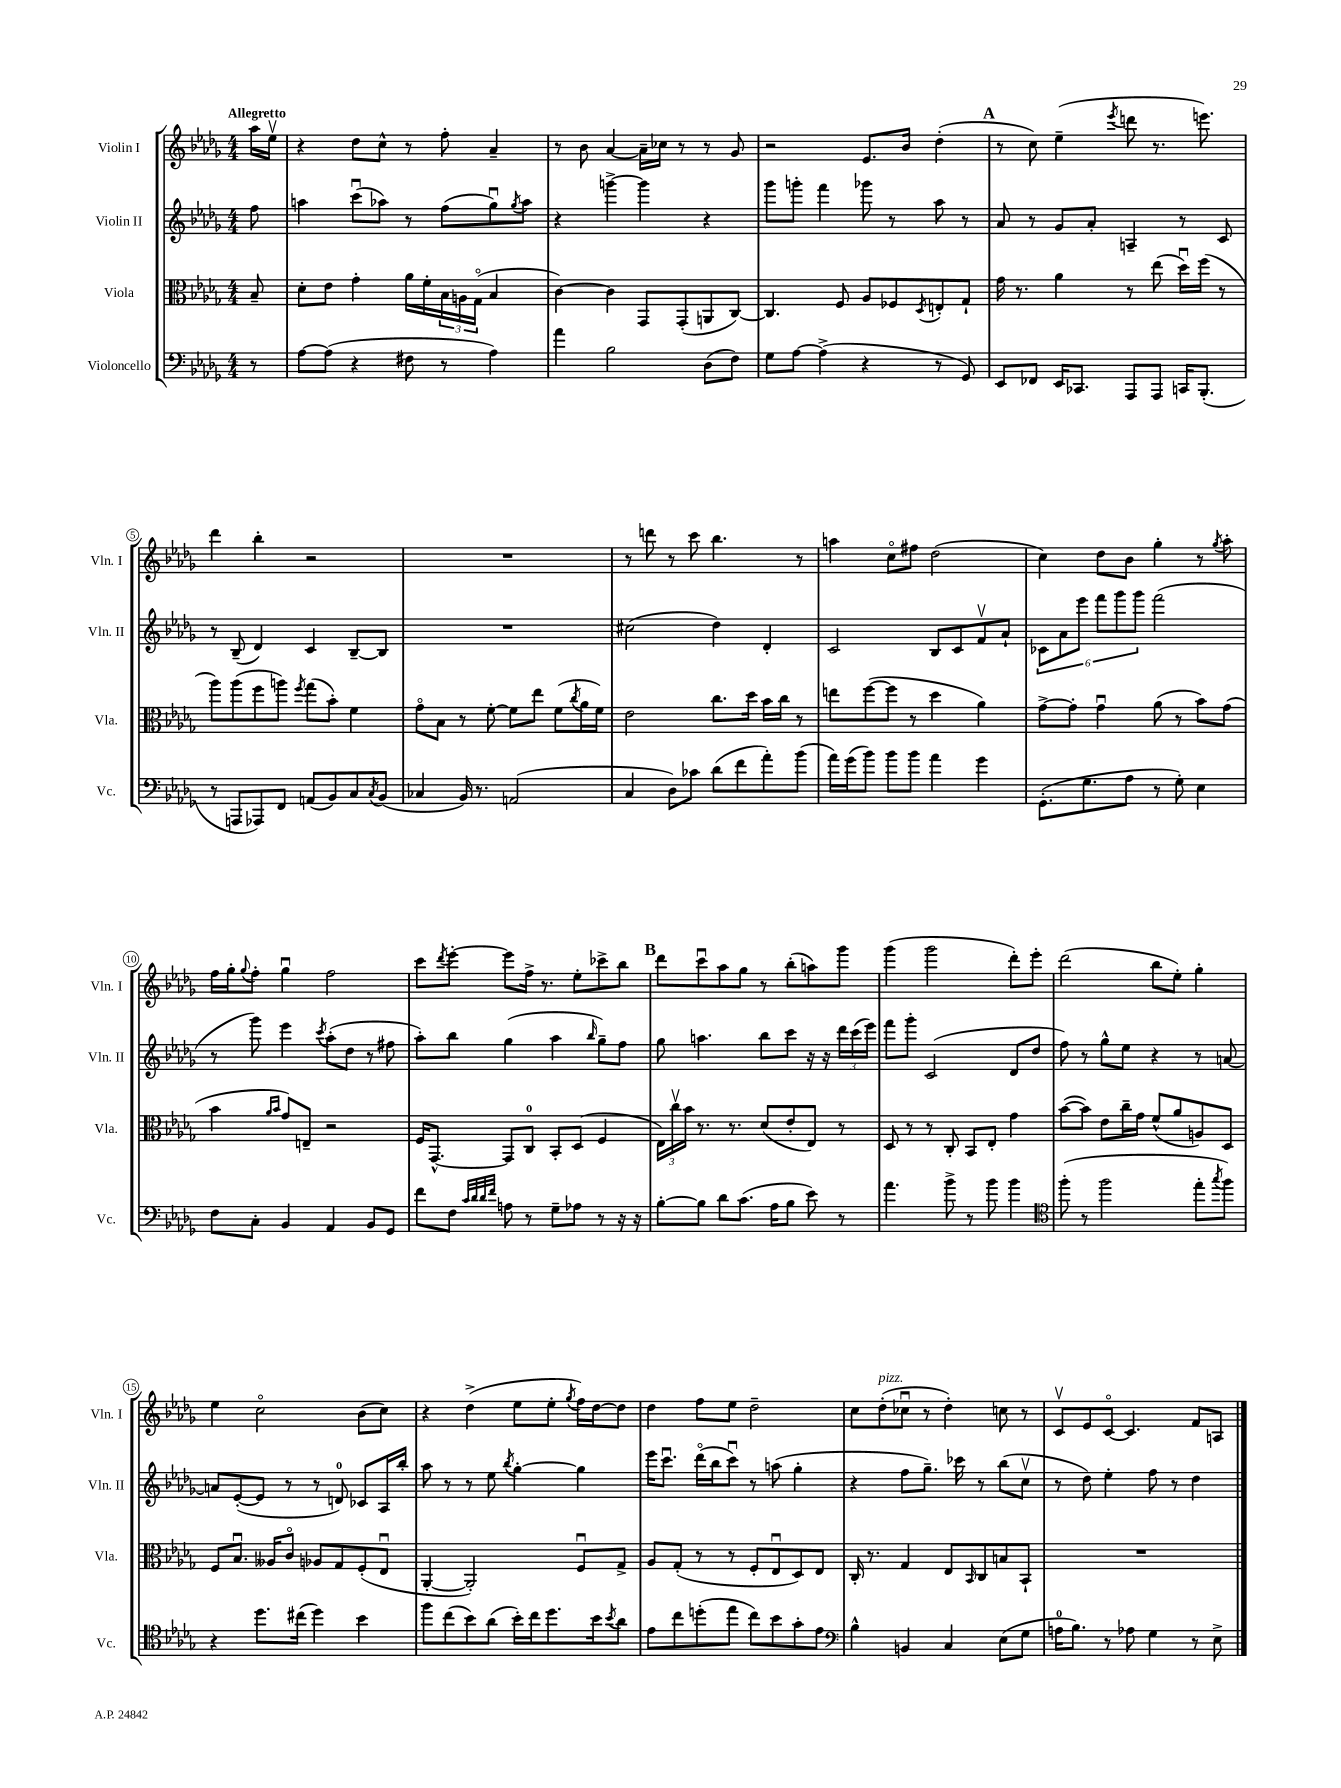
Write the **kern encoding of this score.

**kern	**kern	**kern	**kern
*staff4	*staff3	*staff2	*staff1
*clefF4	*clefC3	*clefG2	*clefG2
*k[b-e-a-d-g-]	*k[b-e-a-d-g-]	*k[b-e-a-d-g-]	*k[b-e-a-d-g-]
*M4/4	*M4/4	*M4/4	*M4/4
8r	8B-~/	8ff\	16aa-\LL
.	.	.	16ee-v\JJ
=	=	=	=
[8A-\L	8d-'\L	4aa\	4r
(8A-\]J	8e-\J	.	.
4r	4g-'\	(8cccu\L	8dd-\L
.	.	8aa-\J)	8cc^^\J
8F#\	16a-\LL	8r	8r
.	16f'\	.	.
8r	24B-\	(8ff\L	8ff'\
.	24A\	.	.
.	(24G-o\JJ	.	.
4A-\)	4B-/	8gg-u\)	4a-~/
.	.	8qgg-/	.
.	.	8aa-\J	.
=	=	=	=
4a-\	[4c\)	4r	8r
.	.	.	8b-\
2B-\	4c\]	[4ggg^\	[4a-/
.	8GG-/L	4ggg\]	16a-~\]LL
.	.	.	16cc-\JJ
.	(8GG-'/	.	8r
(8D-\L	8AA/	4r	8r
8F\J)	[8C/J)	.	8g-/
=	=	=	=
8G-\L	4.C/]	8ggg-\L	2r
[8A-\J	.	8ggg'\J	.
(4A-^\]	.	4fff\	.
.	8F/	.	.
4r	8A-/L	8ggg-\	8.e-/L
.	8F-/	8r	.
.	.	.	16b-/Jk
.	8qD-/	.	.
8r	8E'/	8aa-\	(4dd-'\
8GG-/)	8G-`/J	8r	.
=	=	=	=
8EE-/L	16g-\	8a-/	8r
.	8.r	.	.
8FF-/J	.	8r	8cc\)
16EE-/LK	4a-\	8g-/L	(4ee-~\
8.CC-/J	.	.	.
.	.	8a-'/J	.
.	.	.	8qeee-/
8AAA-/L	8r	4A~/	8ddd\
8AAA-/J	(8ee-\	.	8.r
16CC/LK	16dd-u\LL)	8r	.
(8.BBB-'/J	(16ff\JJ	.	8.eee\)
.	8r	8c/	.
=	=	=	=
8r	8aa-\L)	8r	4ddd-\
8AAA/L	(8aa-\	(8B-~/	.
8AAA-/)	8ff\	4d-/)	4bb-'\
8FF/J	8aa\J)	.	.
.	8qff/	.	.
(8AA/L	(8gg-\L	4c/	2r
8BB-/)	8b-'\J)	.	.
8C/	4f\	[8B-~/L	.
8qC/	.	.	.
(8BB-/J	.	8B-/]J	.
=	=	=	=
4C-/	8g-o\L	1r	1r
.	8B-\J	.	.
16BB-/)	8r	.	.
8.r	.	.	.
.	[8f'\	.	.
(2AA/	8f\]L	.	.
.	8ee-\J	.	.
.	(8f\L	.	.
.	8qcc/	.	.
.	16a-\L	.	.
.	16f\JJ)	.	.
=	=	=	=
4C/	2e-\	(2cc#\	8r
.	.	.	8ddd\
8D-\L)	.	.	8r
8c-\J	.	.	8ccc\
(8d-\L	8.cc\L	4dd-\)	4.bb-\
8f\	.	.	.
.	16dd-\Jk	.	.
8a-'\)	16b-\LL	4d-'/	.
.	16cc\JJ	.	.
(8b-\J	8r	.	8r
=	=	=	=
16a-\LL)	8ee\L	2c/	4aa\
(16g-\J	.	.	.
8b-\J)	([8ff\	.	.
8b-\L	8ff\]J	.	8cco\L
8b-\J	8r	.	8ff#\J
4a-\	4dd-\	8B-/L	(2dd-\
.	.	8c/	.
4g-\	4a-\)	8fv/	.
.	.	8a-`/J	.
=	=	=	=
(8.GG-'\L	[8g-^\L	12c-\L	4cc\)
.	.	12a-\	.
.	8g-'\]J	.	.
.	.	12eee-\J	.
8.G-\	.	.	.
.	4g-u\	12fff\L	8dd-\L
.	.	12ggg-\	.
8A-\J	.	.	8b-\J
.	.	12ggg-\J	.
8r	(8a-\	(2fff\	4gg-'\
8G-'\)	8r	.	.
4E-\	8b-\L)	.	8r
.	.	.	8qgg-/
.	(8g-\J	.	8aa-'\
=	=	=	=
8F\L	4b-\	8r	16ff\LL
.	.	.	16gg-'\J
.	.	.	8qqgg-/
8C'\J	.	8ggg-\)	8ff'\J
.	16qqa-/LL	.	.
.	16qqb-/JJ	.	.
4BB-/	8g-/L)	4eee-\	4gg-u\
.	8E~/J	.	.
.	.	8qccc/	.
4AA-/	2r	(8aa-'\L	2ff\
.	.	8dd-\J	.
8BB-/L	.	8r	.
8GG-/J	.	8ff#\	.
=	=	=	=
8f\L	16F/LK	8aa-'\L)	8ccc\L
.	[8.GG-^^/J	.	.
.	.	.	8qddd-/
8F\J	.	8bb-\J	[8eee-'\J
32qqc/LLL	.	.	.
32qqd-/	.	.	.
32qqd-/	.	.	.
32qqf/JJJ	.	.	.
8A\	8GG-/]L	(4gg-\	8eee-\]L
8r	8C/J	.	16ff^\Jk
.	.	.	8.r
8G-~\L	8BB-'/L	4aa-\	.
8A-\J	(8D-/J	.	8ee-'\L
.	.	16qqbb-/	.
8r	4F/	8gg-~\L)	8ccc-^\
16r	.	8ff\J	8bb-\J
16r	.	.	.
=	=	=	=
[8B-'\L	24E-\LL)	8gg-\	8ddd-\L
.	24ccv\	.	.
.	24b-\JJ	.	.
8B-\]J	8.r	4.aa\	8cccu\
8d-\L	.	.	8aa-\
.	8.r	.	.
(8.c\J	.	.	8gg-\J
.	(8d-/L	8bb-\L	8r
16A-\LK	.	.	.
8B-\J	8e-'/	8ccc\J	(8bb-'\L
8e-\)	8E-/J)	16r	8aa\)
.	.	16r	.
8r	8r	24ddd-\LL	8ggg-\J
.	.	(24ccc\	.
.	.	24eee-\JJ)	.
=	=	=	=
4.a-\	8D-/	8fff\L	(4ggg-\
.	8r	8ggg-'\J	.
.	8r	(2c/	2ggg-\
8b-^\	8C'/	.	.
8r	8BB-/L	.	.
8b-\	8E-'/J	.	.
4b-\	4g-\	8d-/L	8ddd-'\L)
.	.	8dd-/J	8eee-'\J
=	=	=	=
*clefC4	*	*	*
(8ff'\	([8b-\L	8ff\)	(2ddd-\
8r	8b-\]J)	8r	.
2ff\	8e-\L	8gg-^^\L	.
.	16cc~\L	8ee-\J	.
.	16g-\JJ	.	.
.	(8f^^/L	4r	8bb-\L
.	8a-/	.	8ee-'\J)
8ee-'\L	8A/)	8r	4gg-'\
8qgg-/	.	.	.
8ff\J)	8D-/J	[8a/	.
=	=	=	=
4r	8F/L	8a/]L	4ee-\
.	8.B-u/J	([8e-'/	.
8.dd-\L	.	8e-/]J	2cco\
.	16A--/LK	.	.
.	8co/J	8r	.
(16cc#\Jk	.	.	.
4dd-\)	8A-/L	8r	.
.	8G-/	8d/)	.
4b-\	(8F'/	8c-/L	(8b-\L
.	8E-u/J	16A-/L	8cc\J)
.	.	16bb-'/JJ	.
=	=	=	=
8ff\L	[4AA-'/	8aa-\	4r
(8cc\	.	8r	.
8b-\)	2AA-'/])	8r	(4dd-^\
(8a-\J	.	8ee-\	.
.	.	8qbb-/	.
16b-'\LL)	.	[4gg-'\	8ee-\L
16cc\J	.	.	.
8.dd-\	.	.	8ee-'\J
.	.	.	8qgg-/
.	8Fu/L	4gg-\]	16ff\LL)
16b-\k	.	.	[16dd-\J
8qb-/	.	.	.
8a-\J	8G-^/J	.	8dd-\]J
=	=	=	=
8e-\L	8A-/L	16eee-\LK	4dd-\
.	.	8.cccu\J	.
8cc\	(8G-'/J	.	.
(8dd'\	8r	(16ddd-o\LL	8ff\L
.	.	16bb-\J	.
8ee-\J	8r	8cccu\J)	8ee-\J
8cc\L)	8F'/L	8r	2dd-~\
8b-\	8E-u/	(8aa\	.
8g-'\	8D-/)	4gg-'\	.
8e-\J	8E-/J	.	.
=	=	=	=
*clefF4	*	*	*
4B-^^\	16C'/	4r	8cc\L
.	8.r	.	.
.	.	.	(8dd-'\
4BB/	4G-/	8ff\L	8cc-u\J
.	.	8.gg-~\J)	8r
4C/	8E-/L	.	4dd-'\)
.	.	16ccc-\	.
.	16qqBB-/	.	.
.	8C/	8r	.
(8E-\L	8B/	(8bb-\L	8cc\
8G-\J	8BB-`/J	8ccv\J	8r
=	=	=	=
16A\LK	1r	8r	8cv/L
8.B-\J)	.	.	.
.	.	8dd-\)	8e-/
8r	.	4ee-'\	[8co/J
8A-\	.	.	4.c/]
4G-\	.	8ff\	.
.	.	8r	.
8r	.	4dd-\	8f/L
8E-^\	.	.	8A/J
==	==	==	==
*-	*-	*-	*-
